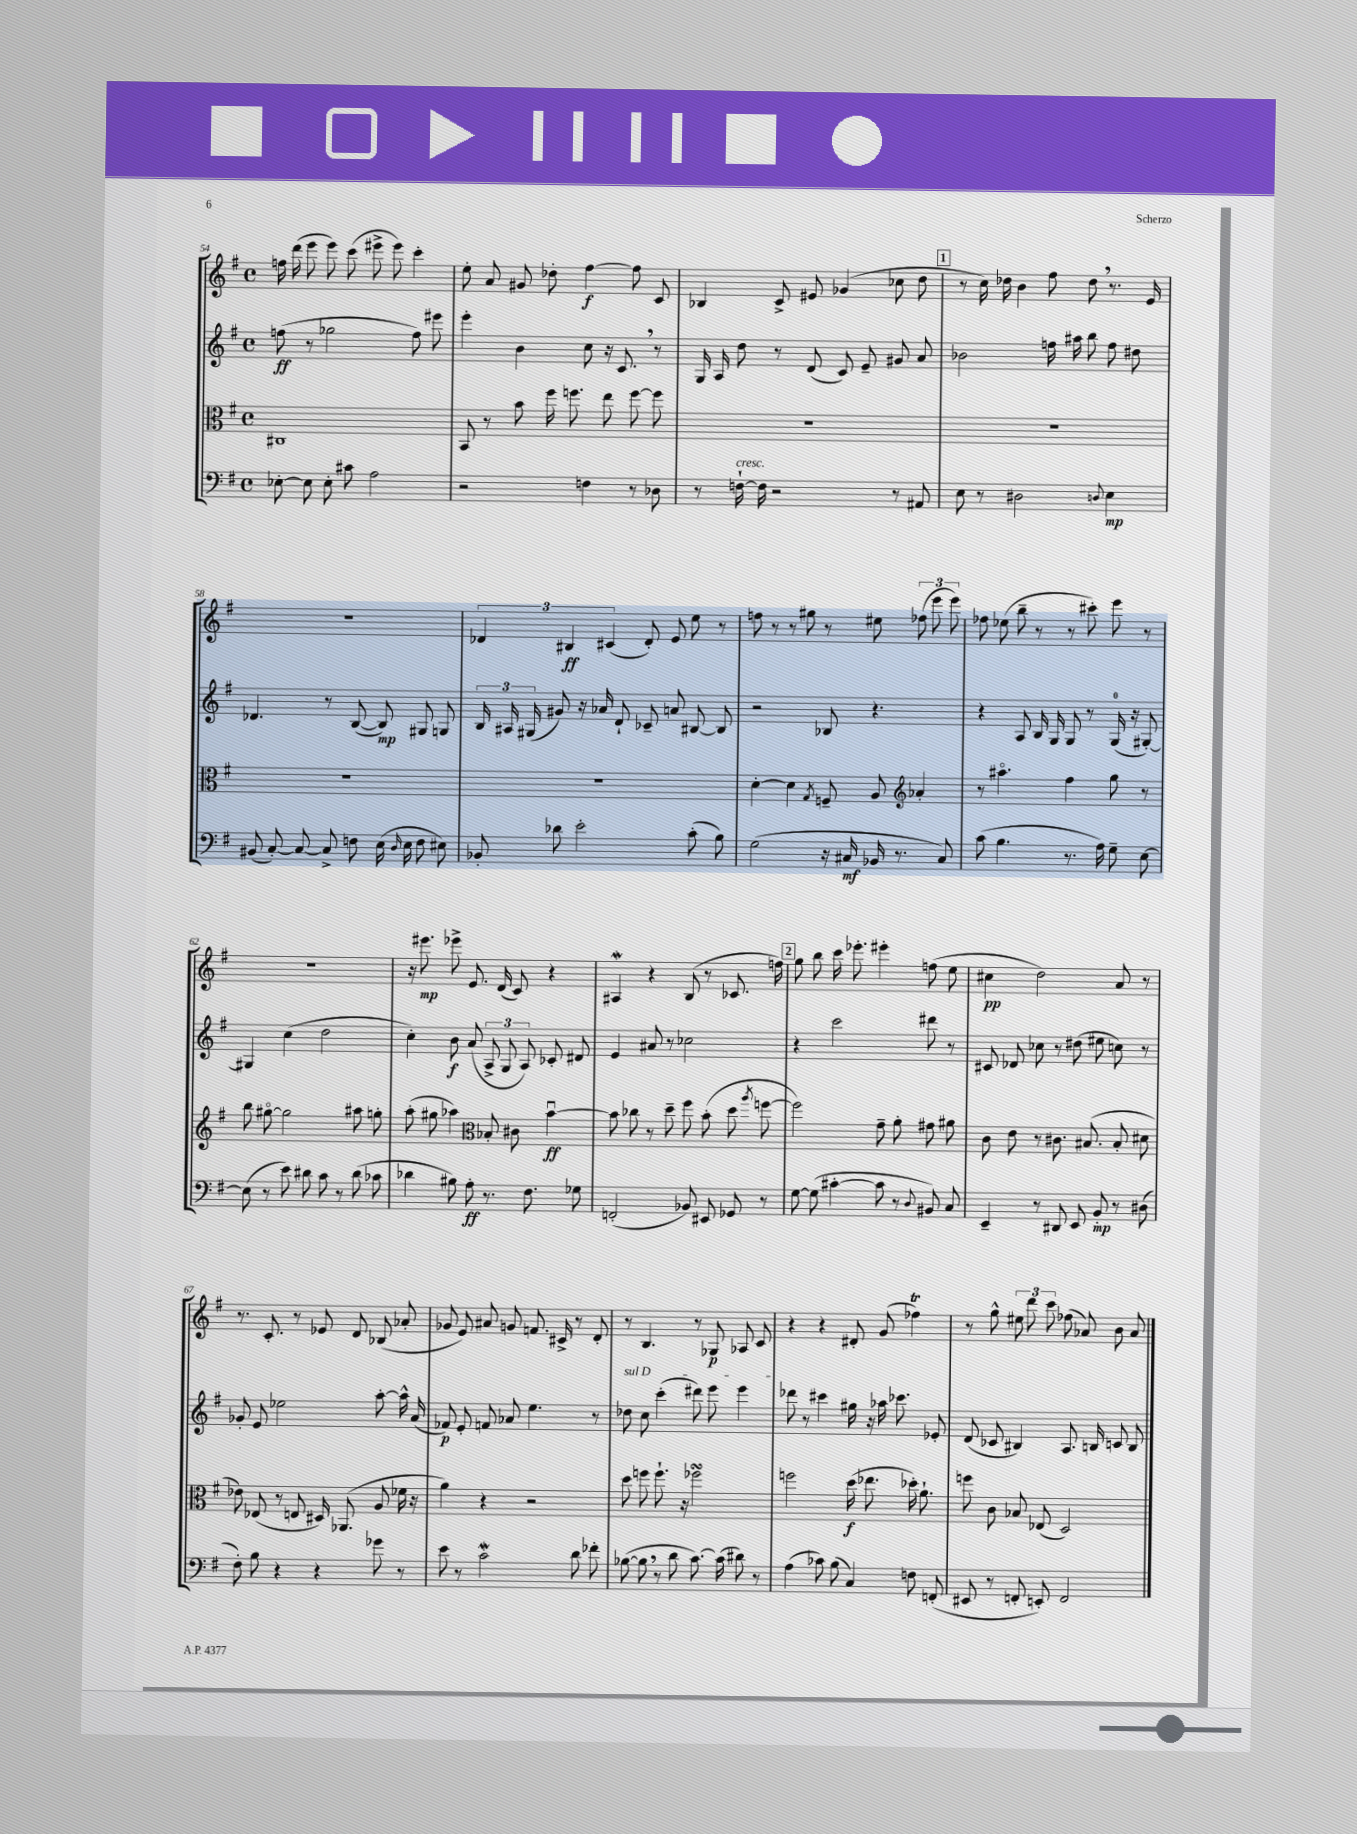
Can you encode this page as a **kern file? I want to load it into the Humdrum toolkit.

**kern	**kern	**kern	**kern
*staff4	*staff3	*staff2	*staff1
*clefF4	*clefC3	*clefG2	*clefG2
*k[f#]	*k[f#]	*k[f#]	*k[f#]
*M4/4	*M4/4	*M4/4	*M4/4
*met(c)	*met(c)	*met(c)	*met(c)
[8E-'	1C#	(8ff	16ff
.	.	.	(16ddd
8E-]	.	8r	8eee
8E-'	.	2gg-	8eee)
8c#	.	.	(8ccc
2A	.	.	8eee#^
.	.	.	8eee#)
.	.	8ff)	4ccc'
.	.	8eee#	.
=	=	=	=
2r	8BB	4eee'	8ee'
.	8r	.	8a
.	8b	4b	8g#
.	16ff#	.	8dd-'
.	8.ff	.	.
4F	.	8cc	[4ff#
.	8ee	16r	.
.	.	8.c	.
8r	[8ff	.	8ff#]
8D-	8ff]	8r	8c
=	=	=	=
8r	1r	16G	4B-
.	.	16A	.
[16F`	.	8dd	.
16F]	.	.	.
2r	.	8r	8c^
.	.	(8d	8e#
.	.	8c)	(4g-
.	.	8e~	.
8r	.	8g#	8cc-
8AA#	.	8a	8dd
=	=	=	=
8E	1r	2b-	8r
8r	.	.	16cc)
.	.	.	16dd-
2D#	.	.	4b
.	.	16ff	8ff#
.	.	16aa#	.
.	.	8bb	8dd-
8qqD	.	.	.
4E	.	8ff	8.r
.	.	8dd#	.
.	.	.	16e
=	=	=	=
(8BB#	1r	4.d-	1r
[8C')	.	.	.
8C_	.	.	.
8C^]	.	8r	.
8F	.	([8B	.
(16E	.	8B])	.
16qqD	.	.	.
16E	.	.	.
8F	.	8G#	.
8E#)	.	8G	.
=	=	=	=
8BB-'	1r	24B	6d-
.	.	24A#	.
.	.	(24G#	.
8d-	.	8g#)	.
.	.	.	6B#
2e'	.	16r	.
.	.	16a-	.
.	.	.	(6c#
.	.	8d`	.
.	.	8c-~	8d-')
.	.	8a	8e
(8c'	.	[8B#	8ee
8B)	.	8B#]	8r
=	=	=	=
(2G	[4d'	2r	8ff
.	.	.	8r
.	4d]	.	8r
.	.	.	8gg#
.	8qG	.	.
16r	8F~	8B-	8r
16C#	.	.	.
16BB-	8A	4.r	8ee#
8.r	.	.	.
*	*clefG2	*	*
.	4a-'	.	(12ff-
.	.	.	12eee
8C#)	.	.	.
.	.	.	12eee)
=	=	=	=
(8c	8r	4r	8ff-
4.B	4.aa#o	.	(8ee-
.	.	8A	8bb~
.	.	16B	8r
.	.	16G	.
8.r	4ff#	8G	8r
.	.	8r	8ccc#')
16A)	.	.	.
8G~	8gg	(16G	8eee
.	.	16r	.
[8E	8r	[8G#')	8r
=	=	=	=
(8E]	8bb	4G#]	1r
8r	[8gg#o	.	.
8e)	2gg#]	(4cc	.
8d#	.	.	.
8c	.	2dd	.
8r	.	.	.
(8d#	8aa#	.	.
8c-	8gg'	.	.
=	=	=	=
4d-	(8aa'	4cc')	16r
.	.	.	8.eee#
.	8gg#	.	.
8B#)	4aa-)	8b	8eee-^
8A'	.	(8a	8.e
*	*clefC3	*	*
8.r	8B-'	12A^	.
.	.	.	(16d
.	.	12G	.
.	8c#	.	8c)
.	.	12A)	.
8.F#	.	.	.
.	[4bu	8c-'	4r
8G-	.	8d#	.
=	=	=	=
(2FF'	8b]	4e	4A#
.	8cc-	.	.
.	8r	8a#	4r
.	8dd~	8r	.
8BB-)	8ff#	2cc-	(8B
8EE#	(8b'	.	8r
8GG-	8dd	.	8.c-
.	8qaa	.	.
8r	[8ff	.	.
.	.	.	16ff)
=	=	=	=
[8G	2ff])	4r	8gg
(8G]	.	.	8bb
[4c#'	.	2ccc	16ccc
.	.	.	8.eee-'
8c#]	8g~	.	4eee#'
8r	8a'	.	.
8qqD	.	.	.
8BB#)	8g#	8ddd#	(8ff
8C	8a#	8r	8ee
=	=	=	=
4EE~	8c	8c#	4cc#
.	8e	8d-	.
8r	8r	8cc-	2dd)
8DD#	8.c#	8r	.
8EE	.	(8dd#	.
.	(8.B#	.	.
8BB'	.	8ee#	.
8r	8B#'	8cc)	8a
(8D#	8d#	8r	8r
=	=	=	=
8F#')	8e-)	8g-'	8.r
8B	(8E-	8e	.
.	.	.	8.c'
4r	8r	2ee-	.
.	8E	.	8r
4r	16D#)	.	8e-
.	(8.AA-	.	.
.	.	.	8d
8g-	8A	[8aa'	(8B-
8r	16f-	16aa^^]	8a-'
.	16r	(16a	.
=	=	=	=
8e	4a)	8f-)	8g-
8r	.	8e'	8e)
2c	4r	8f	8a#
.	.	8a-	8g
.	2r	4.ee	8.f
.	.	.	16c#^
8d	.	.	8r
8f-'	.	8r	8d'
=	=	=	=
([8B-	8dd	8dd-	8r
8B-]	8ff	8cc	4.B
8r	8.ff`	(4ccc'	.
8d	.	.	.
.	16r	.	.
[8.c)	2ff-	8ddd#)	8r
.	.	8eee	8G-
(16c]	.	.	.
8d#)	.	4eee	8A-
8r	.	.	8c
=	=	=	=
(4A	2ff	8ddd-	4r
.	.	8r	.
8c-)	.	4ccc#	4r
(8B	.	.	.
4C)	(16dd	16gg#	8d#'
.	8.ee-	16r	.
.	.	16aa-	(8g
.	.	8.ccc-	.
8F	16dd-')	.	4ff-)
.	8.a`	.	.
(8FF'	.	8e-'	.
=	=	=	=
8EE#	8ff	(8d	8r
8r	8c	8c-	8gg^^
8FF'	8B-	4B#)	12ee#
.	.	.	12ddd
8EE')	(8E-	.	.
.	.	.	12ccc
2FF	2D)	8.A	(8ff-
.	.	.	8a-)
.	.	16B	.
.	.	8c	8b
.	.	8B	8a-
==	==	==	==
*-	*-	*-	*-
